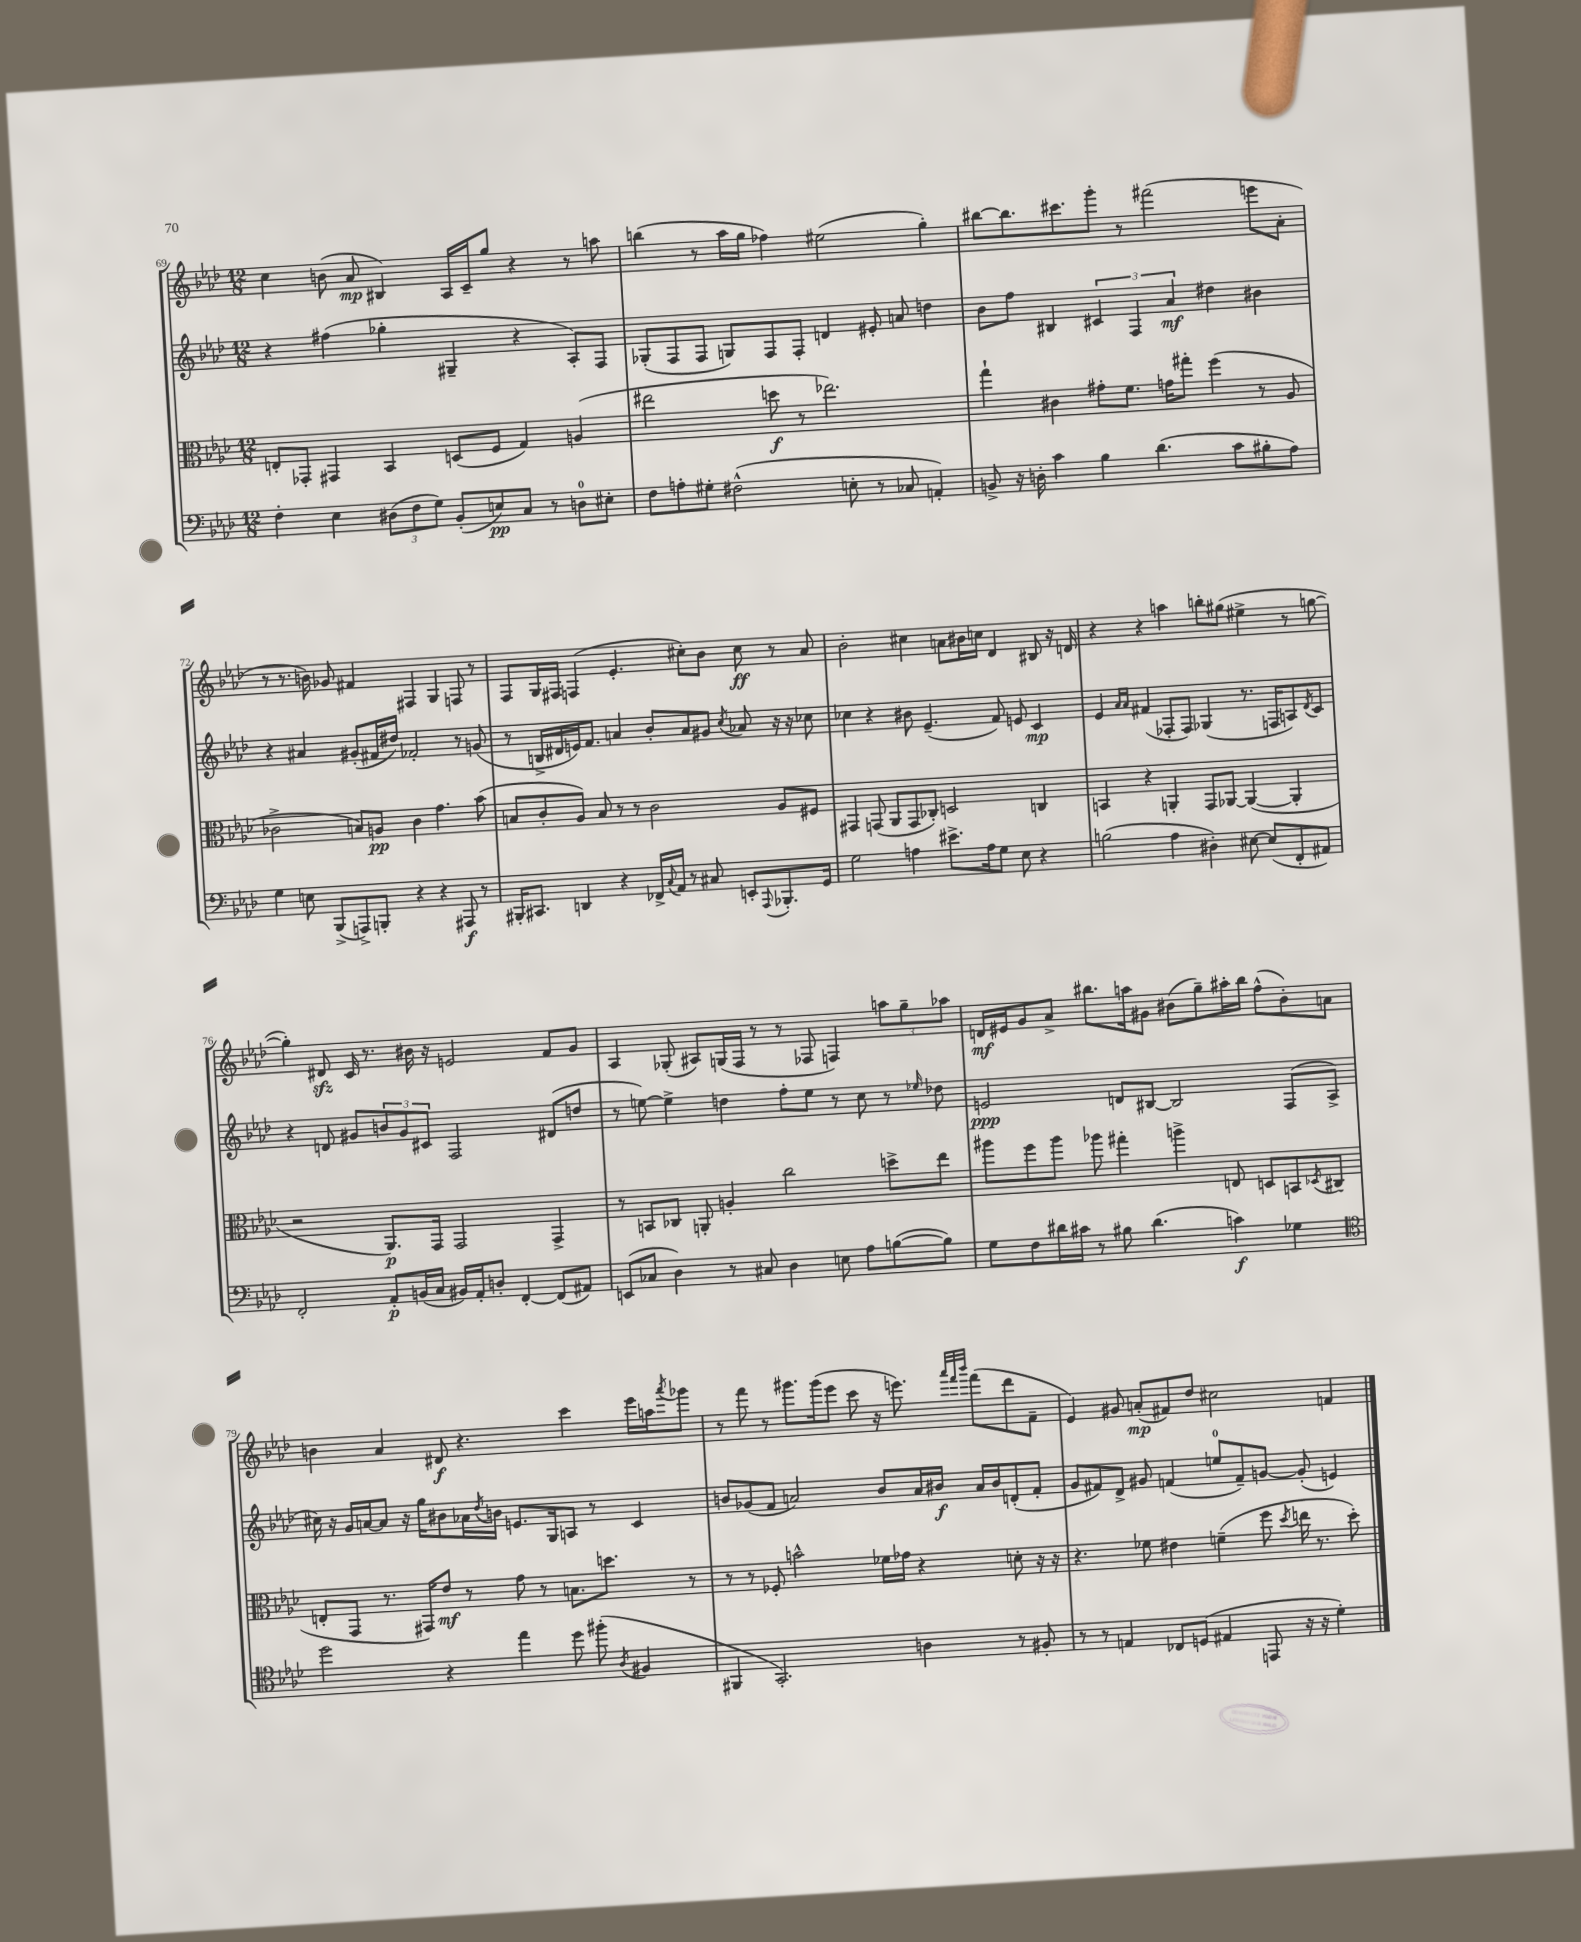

**kern	**kern	**kern	**kern
*staff4	*staff3	*staff2	*staff1
*clefF4	*clefC3	*clefG2	*clefG2
*k[b-e-a-d-]	*k[b-e-a-d-]	*k[b-e-a-d-]	*k[b-e-a-d-]
*M12/8	*M12/8	*M12/8	*M12/8
4F'	8E'	4r	4cc
.	8GG-'	.	.
4E-	4GG#	(4ff#	(8b
.	.	.	8a-
(12D#	4BB-	4gg-'	4B#)
12F	.	.	.
12G)	.	.	.
(8BB-'	(8D	4G#~	16A-
.	.	.	16c~
8E)	8F	.	8gg
8C	4G)	4r	4r
8r	.	.	.
8D	(4A	8A-')	8r
8E#'	.	8F	8aa
=	=	=	=
8F	2ee#	(8G-'	(4bb
8A'	.	8F	.
8G#'	.	8F	8r
(2F#^^	.	8G)	16aa-
.	.	.	16gg
.	8dd	8F	4ff-)
.	8r	8F'	.
.	2.ee-)	4d	(2ee#
8E'	.	.	.
8r	.	8e#'	.
8C-	.	8a	.
4AA')	.	4dd	4gg')
=	=	=	=
8BB^	4gg`	8b-	[8bb#
16r	.	8ff	8.bb#]
16D'	.	.	.
4c	4c#	4B#	.
.	.	.	8.ccc#
4B-	8g#'	6c#	8ggg'
.	8.f	.	8r
.	.	6F	.
(4.d-	.	.	(2fff#
.	16g	.	.
.	.	6a-	.
.	8gg#'	.	.
.	(4ff	4dd#	.
8c	.	.	.
8B#'	8r	4b#	8eee
8A-)	8A-	.	8a-'
=	=	=	=
4G	2c-^	4r	8r
.	.	.	8.r
8E	.	4a#	.
.	.	.	16b)
(8BBB-^	.	.	8g-
8AAA^)	8B)	(8g#'	4f#
8BBB'	8A	16f#	.
.	.	16dd#)	.
4r	4c-	2f-'	4F#
4r	4.g	.	4G
8AAA#	.	8r	8F
8r	(8b-	(8g	8r
=	=	=	=
16BBB#'	8B	8r	8F
8.CC#	.	.	.
.	8c'	16B^	16G
.	.	16d#	16F#
4DD	8A-)	16e)	(4F
.	.	8.f	.
.	8B	.	.
4r	8r	4a	4.e-'
.	8r	.	.
16FF-^	2c	8b-'	.
8qqC	.	.	.
16AA-	.	.	.
8r	.	8a	8cc#')
8C#	.	8g#	8b-
.	.	8qcc	.
8EE'	.	8a-	8cc#
8qqAAA-	.	.	.
8.BBB-'	8A-	16r	8r
.	.	16r	.
.	8F#	8cc-	8a-
16GG	.	.	.
=	=	=	=
2G	4GG#	4cc-	2b-'
.	(8GG	4r	.
.	8AA-	.	.
4A	8GG	8b#	4cc#
.	8C-')	(4.e-~	.
8.e#^	2D	.	8a
.	.	.	16b#
16A	.	.	16cc
8G	.	8f)	4d-
8E-	.	8e	.
4r	4C	4c	8B#
.	.	.	16r
.	.	.	16d
=	=	=	=
(2B	4BB	4e-	4r
.	.	16qqa-	.
.	.	16qqa-	.
.	4r	(4f#	4r
4A-	4AA'	8F-'	4aa
.	.	8F-)	.
4D#')	8GG	(4G-	8bb'
.	[8AA-	.	(8gg#
[8E#	(4AA-_	8.r	4ee#^
(8E#]	.	.	.
.	.	16F	.
8FF'	4AA-']	8A)	8r
.	.	8qd-	.
8AA#)	.	8c	[8gg
=	=	=	=
2FF'	2r	4r	4gg'])
.	.	8d	8d#
.	.	8g#	16c
.	.	.	8.r
8AA-'	8.AA-)	12b	.
.	.	12g#	.
(16BB	.	.	16b#
.	.	12c#	.
16C	16GG	.	16r
16BB#)	2GG	2F	2e
16AA-'	.	.	.
8D'	.	.	.
[4FF'	.	.	.
(8FF]	4GG^	(8d#	8f
8AA#)	.	8dd	8g
=	=	=	=
(8EE	8r	8r	4A-
8C-	8BB	[8ee)	.
4D-)	8C-	4ee^]	(8G-'
.	8AA'	.	8A#)
8r	4A'	4dd	(16G
.	.	.	16F
8C#	.	.	8r
4D-	2cc	8ff'	8r
.	.	8ee	8F-
8E	.	8r	4F)
8A-	.	8cc	.
([8B	8dd^	8r	12aa
.	.	.	12gg~
.	.	16qqee-	.
8B])	8ee-	8dd-	.
.	.	.	12aa-
=	=	=	=
8G	8aa#	2e	16d
.	.	.	16e#
8F	8ff	.	8g
16d#	8aa#	.	8a-^
16c#	.	.	.
8r	8aa-	.	8.bb#
8B#	4gg#'	8d	.
.	.	.	16aa
(4.d#	.	[8B#	8g#
.	4aa^	2B#]	(8b#
.	.	.	8gg~)
4c)	8E	.	16aa#'
.	.	.	16bb#
.	8D	.	(8ff^^
4G-	8BB	(8F	8b#')
.	8qD-	.	.
.	(8C#	8A-^	8a
=	=	=	=
*clefC4	*	*	*
2dd-	8E'	16cc#)	4b
.	.	16r	.
.	8GG	16g	.
.	.	[16a	.
.	8.r	8a]	4a-
.	.	16r	.
.	16GG#)	16gg	.
4r	8e-	8b#	8d#
.	8r	16a-	4.r
.	.	8qdd-	.
.	.	16b	.
4ee-	8g	8.e	.
.	8r	.	.
.	.	16G	.
8dd-	8.B	8A	4ccc
(8ff#'	.	8r	.
.	8.dd	.	.
8qA-	.	.	.
4F#	.	4c	16eee-
.	.	.	16aa
.	.	.	8qaaa-
.	8r	.	8ggg-
=	=	=	=
4FF#	8r	8b	8r
.	8r	(8g-	8fff
2.GG')	8F-'	8f	8r
.	2b^^	2a)	8.ggg#
.	.	.	(16ggg#
.	.	.	8eee-
.	.	.	8ccc
.	16f-	8b	16r
.	16g-	.	8.eee)
4A	4r	16a	.
.	.	16b#	.
.	.	.	32qqaaa-
.	.	.	32qqfff
.	.	.	32qqbbb-
.	.	16a	(8fff
.	.	16b#	.
8r	8d'	(8d'	8ddd-
8F#'	16r	8f'	8f~
.	16r	.	.
=	=	=	=
8r	4.r	8g	4e-)
8r	.	8f#)	.
4E	.	8d-^	8g#
.	8f-	8g#	(8a'
8C-	4e#	(4f	8f#)
(8D	.	.	8dd-
4E#	(4f~	8ee	2cc#
.	.	8f~)	.
8EE	8ff	[8g	.
.	8qdd-	.	.
16r	16ee	(8g']	.
16r	8.r	.	.
4d-')	.	4e)	4f
.	8dd-')	.	.
==	==	==	==
*-	*-	*-	*-
